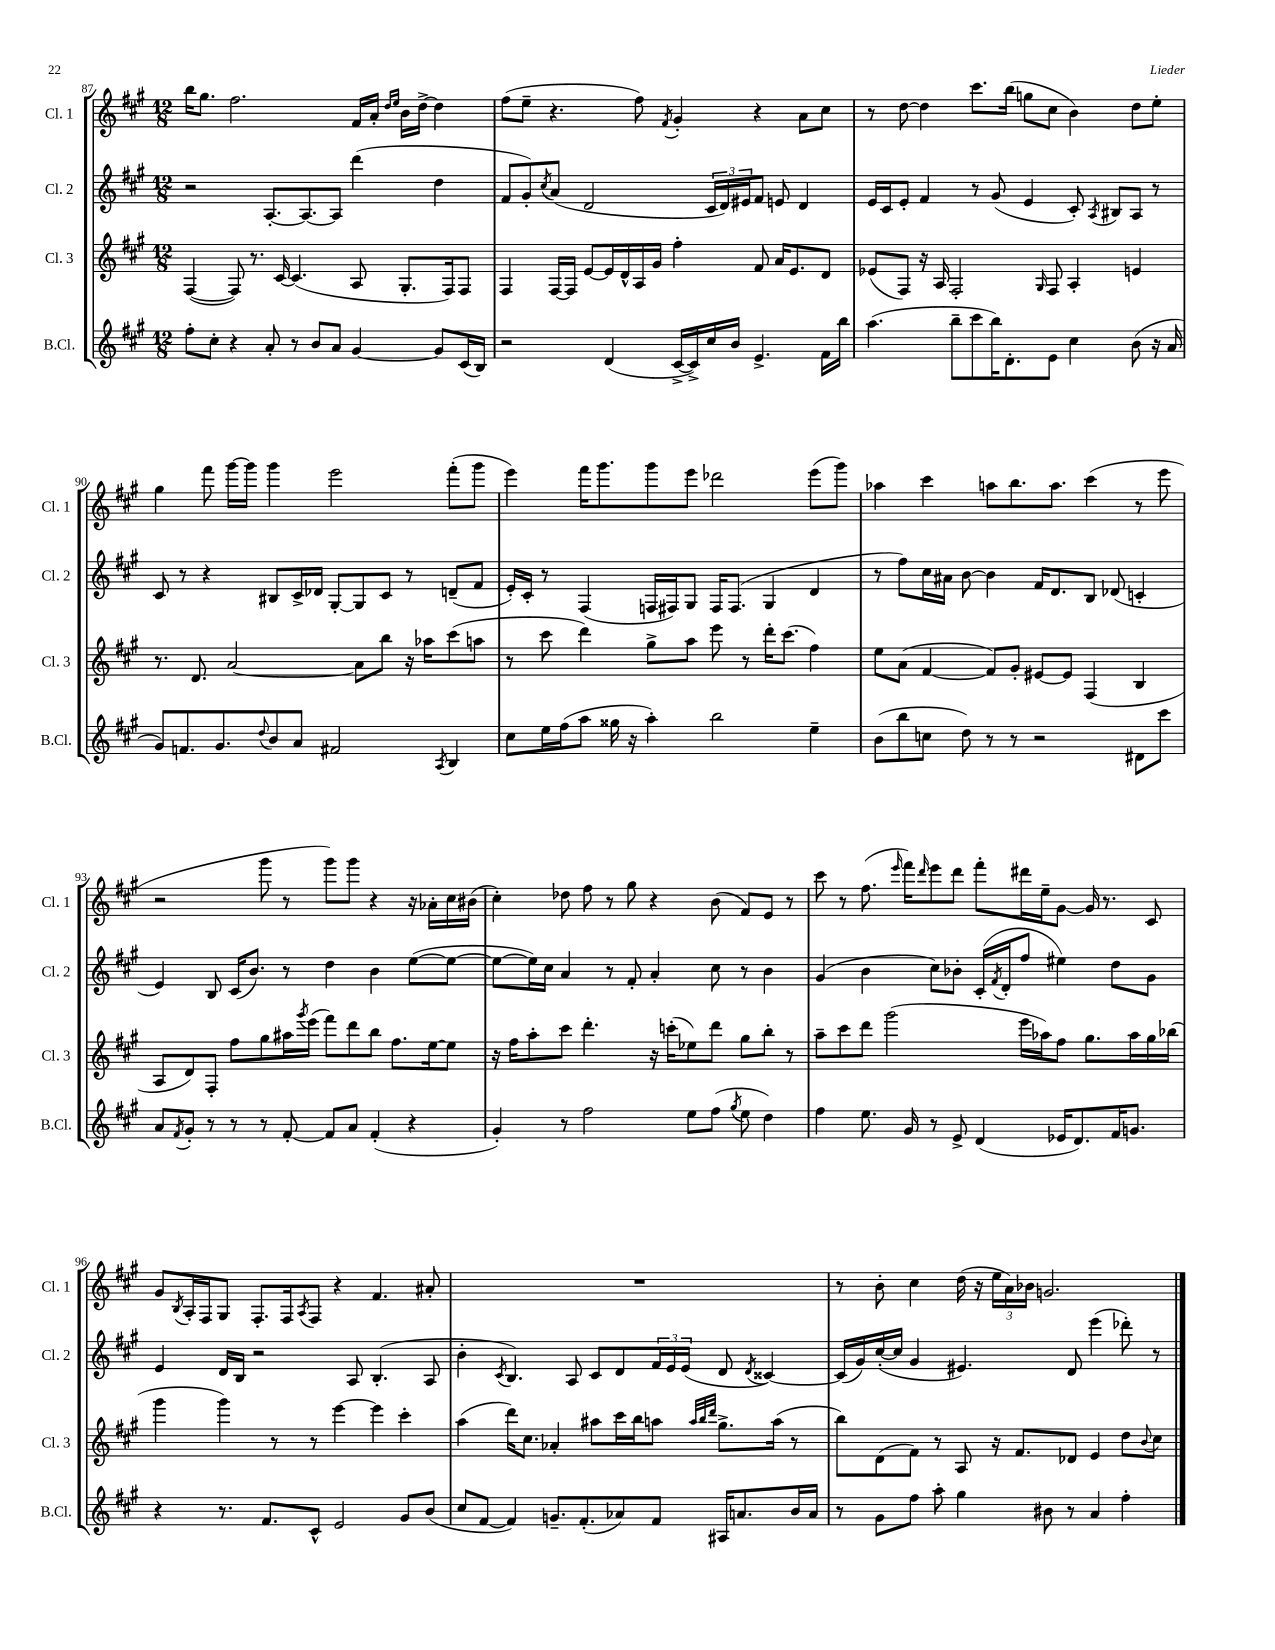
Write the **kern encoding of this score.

**kern	**kern	**kern	**kern
*part4	*part3	*part2	*part1
*staff4	*staff3	*staff2	*staff1
*I"B.Cl.	*I"Cl. 3	*I"Cl. 2	*I"Cl. 1
*I'B.Cl.	*I'Cl. 3	*I'Cl. 2	*I'Cl. 1
*clefG2	*clefG2	*clefG2	*clefG2
*k[f#c#g#]	*k[f#c#g#]	*k[f#c#g#]	*k[f#c#g#]
*M12/8	*M12/8	*M12/8	*M12/8
=87	=87	=87	=87
8ff#'\L	([4F#/	2r	16bb\KL
.	.	.	8.gg#\J
8cc#'\J	.	.	.
4r	8F#/])	.	2.ff#\
.	8.r	.	.
8a'/	.	[8.A'/L	.
.	[16c#/	.	.
8r	(4.c#/]	.	.
.	.	8.A/_	.
8b/L	.	.	.
8a/J	.	8A/J]	.
[4g#/	8A/	(4ddd\	16f#/LL
.	.	.	16a'/JJ
.	.	.	16qqdd/LL
.	.	.	16qqee/JJ
.	8.G#'/L	.	16b\LL
.	.	.	[16dd^\JJ
8g#/L]	.	4dd\	4dd\]
.	16F#/k)	.	.
(16c#/L	8F#/J	.	.
16B/JJ)	.	.	.
=88	=88	=88	=88
2r	4F#/	8f#/L	(8ff#\L
.	.	8g#'/)	8ee~\J
.	.	8qcc#/	.
.	[16F#/LL	(8a/J	4.r
.	16F#/JJ]	.	.
.	[8e/L	2d/	.
(4d/	16e/L]	.	.
.	16d^^/	.	.
.	16A/	.	8ff#\)
.	16g#/JJ	.	.
.	.	.	8qf#/
[16c#^/LL	4ff#'\	.	4g#'/
16c#^/])	.	.	.
16cc#/	.	24c#/LL	.
.	.	24d/)	.
16b/JJ	.	.	.
.	.	24e#X/J	.
4.e^/	8f#/	8f#/J	4r
.	16a/KL	8en/	.
.	8.e/	.	.
.	.	4d/	8a\L
16f#\LL	8d/J	.	8cc#\J
16bb\JJ	.	.	.
=89	=89	=89	=89
(4.aa\	(8e-X/L	16e/LL	8r
.	.	16c#/J	.
.	8F#/J)	8e'/J	[8dd\
.	16r	4f#/	4dd\]
.	16A/	.	.
8bb~\L	2F#'/	.	.
8ccc#\	.	8r	8.ccc#\L
16bb\K)	.	(8g#/	.
8.d'\	.	.	(16bb\Jk
.	.	4e/	8ggn\L
.	16qqG#/	.	.
8e\J	8F#/	.	8cc#\J
4cc#\	4A'/	8c#'/)	4b\)
.	.	8qA/	.
.	.	8B#X/L	.
(8b\	4en/	8A/J	8dd\L
16r	.	8r	8ee'\J
16a/	.	.	.
!!LO:LB:g=z
=90	=90	=90	=90
8g#/L)	8.r	8c#/	4gg#\
8.fn/	.	8r	.
.	8.d/	.	.
.	.	4r	8fff#\
8.g#/	.	.	.
.	[2a/	.	[16ggg#\LL
.	.	.	16ggg#\JJ]
8qqdd/	.	.	.
8b/	.	8B#X/L	4ggg#\
8a/J	.	16c#^/L	.
.	.	16d-X/JJ	.
2f#X/	.	[8G#'/L	2eee\
.	8a\L]	8G#/]	.
.	8bb\J	8c#/J	.
.	16r	8r	.
.	16aa-X\KL	.	.
8qA/	.	.	.
4B/	(8ccc#\	(8dn~/L	(8fff#'\L
.	8aan\J	8f#/J	8ggg#\J
=91	=91	=91	=91
8cc#\L	8r	16e'/LL)	4eee\)
.	.	16c#'/JJ	.
16ee\L	8ccc#\	8r	.
(16ff#\J	.	.	.
8aa\J	4ddd\)	(4F#/	16fff#\KL
.	.	.	8.ggg#\
16gg##X\	.	.	.
16r	.	.	.
4aa'\)	8gg#^\L	16Fn/LL	8ggg#\
.	.	16F#X/J)	.
.	8aa\J	8G#/J	8eee\J
2bb\	8eee\	16F#/KL	2ddd-X\
.	.	(8.F#/J	.
.	8r	.	.
.	16ddd'\KL	4G#/	.
.	(8.ccc#\J	.	.
4ee~\	4ff#\)	4d/	(8eee\L
.	.	.	8ggg#\J)
=92	=92	=92	=92
(8b\L	8ee\L	8r	4aa-X\
8bb\	(8a\J	8ff#\L)	.
8ccn\J	[4f#/	16cc#\L	4ccc#\
.	.	16a#X\JJ	.
8dd\)	.	[8b\	.
8r	8f#/L])	4b\]	8aan\L
8r	8g#'/J	.	8.bb\
2r	[8e#X/L	16f#/KL	.
.	.	8.d/	8.aa\J
.	8e#/J]	.	.
.	(4F#/	8B/J	(4ccc#\
.	.	(8d-X/	.
8d#X\L	4B/	4cn'/	8r
8ccc#\J	.	.	8eee\
!!LO:LB:g=z
=93	=93	=93	=93
8a/L	8A/L	4e/)	2r
8qf#/	.	.	.
8g#'/J	8d/)	.	.
8r	8F#'/J	8B/	.
8r	8ff#\L	(16c#/KL	.
.	.	8.b/J)	.
8r	8gg#\	.	8ggg#\
[8f#'/	16aa#X\L	8r	8r
.	8qggg#/	.	.
.	(16eee\JJ	.	.
8f#/L]	8fff#\L)	4dd\	8ggg#\L)
8a/J	8ddd\	.	8ggg#\J
(4f#'/	8bb\J	4b\	4r
.	8.ff#\L	.	.
4r	.	([8ee\L	16r
.	[16ee\k	.	16a-X'\LL
.	8ee\J]	8ee\J_	16cc#\
.	.	.	(16b#X\JJ
=94	=94	=94	=94
4g#'/)	16r	8ee\L_	4cc#'\)
.	16ff#\KL	.	.
.	8aa'\	16ee\L])	.
.	.	16cc#\JJ	.
8r	8ccc#\J	4a/	8dd-X\
2ff#\	4.ddd'\	.	8ff#\
.	.	8r	8r
.	.	8f#'/	8gg#\
.	16r	4a'/	4r
.	(16cccn'\KL	.	.
8ee\L	8ee-X\)	.	.
(8ff#\J	8ddd\J	8cc#\	(8b\
8qgg#/	.	.	.
8ee\	8gg#\L	8r	8f#/L)
4dd\)	8bb'\J	4b\	8e/J
.	8r	.	8r
=95	=95	=95	=95
4ff#\	8aa~\L	(4g#/	8ccc#\
.	8ccc#\	.	8r
8.ee\	8ddd\J	4b\	(8.ff#\
.	(2ggg#\	.	.
.	.	.	16qqeee/
16g#/	.	.	16fff#\KL)
.	.	.	16qqddd/
8r	.	8cc#\L)	8eee\
8e^/	.	8b-X'\J	8ddd\J
(4d/	.	(16c#'/LL	8fff#'\L
.	.	8qf#/	.
.	.	16d'/J	.
.	16eee\LL	8ff#/J	16ddd#X\L
.	16aa-X\J)	.	16ee~\J
16e-X/KL	8ff#\J	4ee#X\)	[8g#\J
8.d/)	.	.	.
.	8.gg#\L	.	16g#/]
.	.	.	8.r
16f#/K	.	8dd\L	.
8.gn/J	16aa-\L	.	.
.	16gg#\	8g#\J	8c#/
.	(16bb-X\JJ	.	.
!!LO:LB:g=z
=96	=96	=96	=96
4r	4ggg#\	4e/	8g#/L
.	.	.	8qB/
.	.	.	16A'/L
.	.	.	16F#/J
8.r	4ggg#\)	16d/LL	8G#/J
.	.	16B/JJ	.
.	.	2r	8.F#'/L
8.f#/L	.	.	.
.	8r	.	.
.	.	.	16F#/k
.	.	.	8qA/
8c#^^/J	8r	.	8F#/J
2e/	[4eee\	.	4r
.	.	8A/	.
.	4eee\]	(4.B'/	4.f#/
8g#/L	4ccc#'\	.	.
(8b/J	.	8A/	8a#X'/
=97	=97	=97	=97
8cc#/L	(4aa\	4b'\	1.r
[8f#/J	.	.	.
.	.	8qc#/	.
4f#/])	16ddd\KL)	4.B/)	.
.	8.cc#\J	.	.
8.gn~/L	4a-X'/	.	.
.	.	8A/	.
(8.f#'/	.	.	.
.	8aa#X\L	8c#/L	.
8a-X/)	16ccc#\L	8d/	.
.	16bb\J	.	.
8f#/J	8aan\J	24f#/L	.
.	.	24e/	.
.	.	(24e/JJ	.
.	32qqaa/LLL	.	.
.	32qqbb/	.	.
.	32qqddd/JJJ	.	.
16A#X/KL	8.gg#^\L	8d/	.
8.an/	.	.	.
.	.	8qd/	.
.	.	[4c##X/)	.
.	(16aa\Jk	.	.
16b/L	8r	.	.
16a/JJ	.	.	.
=98	=98	=98	=98
8r	8bb\L)	(16c##/LL]	8r
.	.	16g#/)	.
8g#\L	(8d\	([16cc#'/	8b'\
.	.	16cc#/JJ]	.
8ff#\J	8f#\J)	4g#/	4cc#\
8aa'\	8r	.	.
4gg#\	8A/	4.e#X/)	(16dd\
.	.	.	16r
.	16r	.	24ee\LL
.	.	.	24a\)
.	8.f#/L	.	.
.	.	.	24b-X\JJ
8b#X\	.	.	2.gn/
8r	8d-X/J	8d/	.
4a/	4e/	(4eee\	.
4ff#'\	8dd\L	8ddd-X'\)	.
.	8qqb/	.	.
.	8cc#\J	8r	.
==	==	==	==
*-	*-	*-	*-
